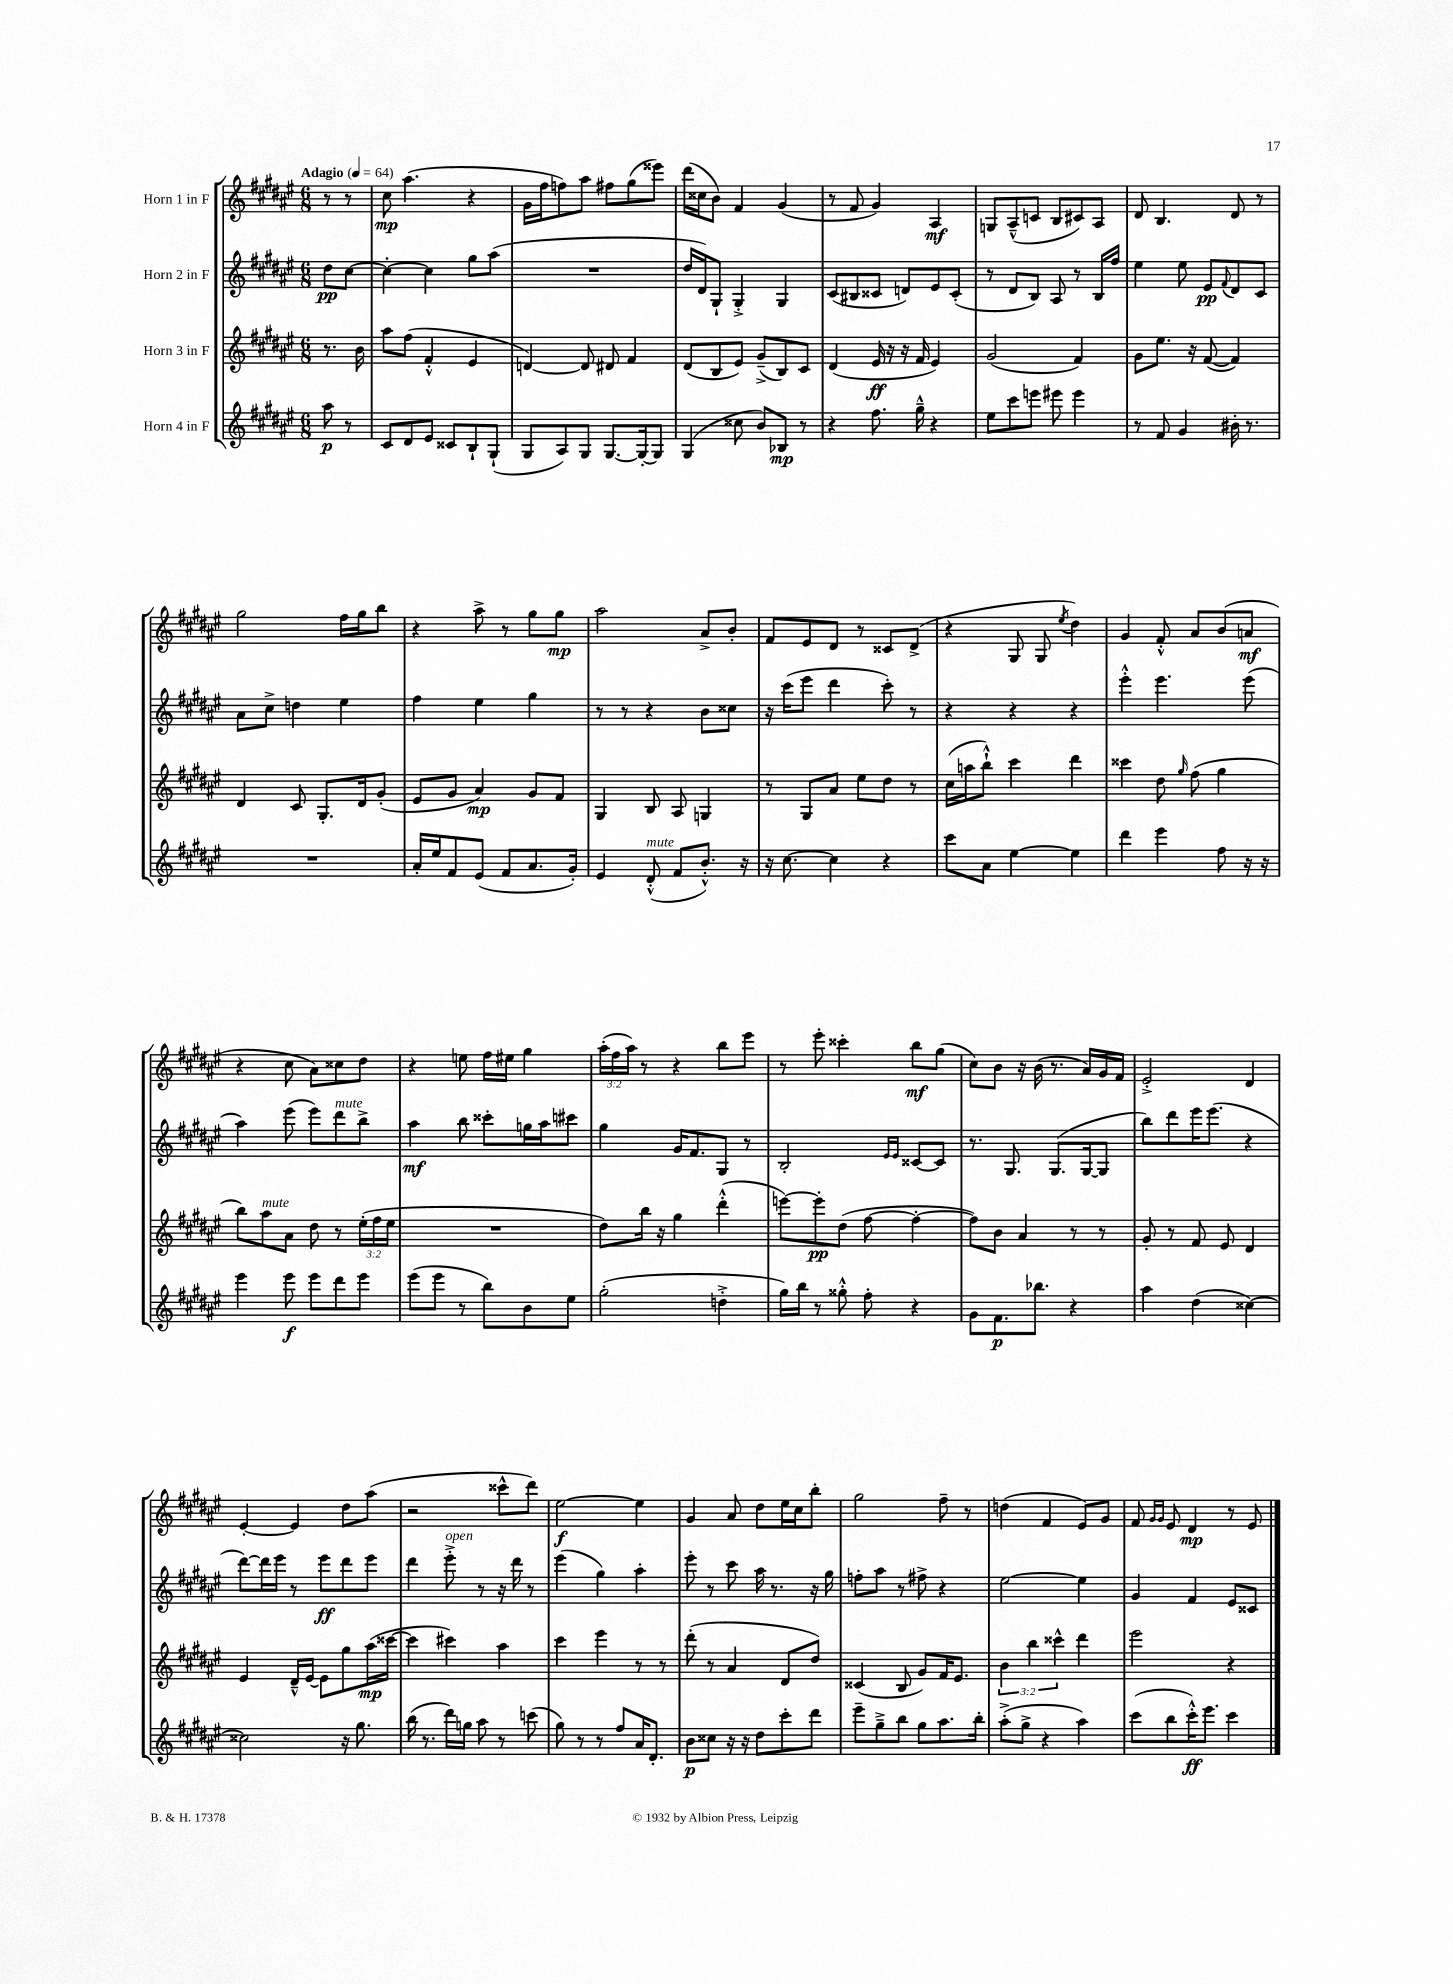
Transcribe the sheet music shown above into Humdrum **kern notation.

**kern	**dynam	**kern	**dynam	**kern	**dynam	**kern	**dynam
*part4	*part4	*part3	*part3	*part2	*part2	*part1	*part1
*staff4	*staff4	*staff3	*staff3	*staff2	*staff2	*staff1	*staff1
*I"Horn 4 in F	*	*I"Horn 3 in F	*	*I"Horn 2 in F	*	*I"Horn 1 in F	*
*clefG2	*	*clefG2	*	*clefG2	*	*clefG2	*
*k[f#c#g#d#a#e#]	*	*k[f#c#g#d#a#e#]	*	*k[f#c#g#d#a#e#]	*	*k[f#c#g#d#a#e#]	*
*M6/8	*	*M6/8	*	*M6/8	*	*M6/8	*
*MM64	*	*MM64	*	*MM64	*	*MM64	*
=	=	=	=	=	=	=	=
!	!	!	!	!	!	!LO:TX:a:B:t=Adagio	!
8aa#\	p	8.r	.	8dd#\L	pp	8r	.
8r	.	.	.	[8cc#\J	.	8r	.
.	.	16b\	.	.	.	.	.
=1	=1	=1	=1	=1	=1	=1	=1
8c#/L	.	8aa#\L	.	4cc#'\_	.	8cc#\	mp
8d#/	.	(8ff#\J	.	.	.	(4.aa#\	.
8e#/J	.	4f#'^^/	.	4cc#\]	.	.	.
8c##X/L	.	.	.	.	.	.	.
8B`/	.	4e#/	.	8gg#\L	.	4r	.
(8G#`/J	.	.	.	(8aa#\J	.	.	.
=2	=2	=2	=2	=2	=2	=2	=2
8G#/L	.	[4dn/)	.	2.r	.	16g#\LL	.
.	.	.	.	.	.	16ff#\J	.
8A#/)	.	.	.	.	.	8ffn\)	.
8G#/J	.	8d/]	.	.	.	8aa#\J	.
[8.G#/L	.	8d#X/	.	.	.	8ff#X\L	.
.	.	4f#/	.	.	.	(8gg#\	.
16G#'/k_	.	.	.	.	.	.	.
8G#/J]	.	.	.	.	.	8eee##X\J)	.
=3	=3	=3	=3	=3	=3	=3	=3
(4G#/	.	(8d#/L	.	16dd#/LL	.	(16ddd#\LL	.
.	.	.	.	16d#/J)	.	16cc##X\J	.
.	.	8B/	.	8G#`/J	.	8b\J)	.
8cc##X\	.	8e#/J)	.	4G#'^/	.	4f#/	.
8b/L)	.	(8g#~^/L	.	.	.	.	.
8B-X/J	mp	8B/)	.	4G#/	.	(4g#/	.
8r	.	8c#/J	.	.	.	.	.
=4	=4	=4	=4	=4	=4	=4	=4
4r	.	(4d#/	.	(8c#/L	.	8r	.
.	.	.	.	8B#X/	.	8f#/	.
8.ff#\	.	16e#/	ff	8c##X/J	.	4g#/)	.
.	.	16r	.	.	.	.	.
.	.	16r	.	8dn/L)	.	.	.
16gg#~^^\	.	16f#/	.	.	.	.	.
4r	.	4e#/)	.	8e#/	.	4A#/	mf
.	.	.	.	(8c##'/J	.	.	.
=5	=5	=5	=5	=5	=5	=5	=5
8ee#\L	.	(2g#/	.	8r	.	8Gn/L	.
8ccc#\	.	.	.	8d#/L	.	(8A#~^^/	.
8eeen\J	.	.	.	8B/J)	.	8cn/J	.
8eee#X\	.	.	.	8A#/	.	8B/L	.
4eee#\	.	4f#/)	.	8r	.	8c#X/)	.
.	.	.	.	16B/LL	.	8A#/J	.
.	.	.	.	16ff#/JJ	.	.	.
=6	=6	=6	=6	=6	=6	=6	=6
8r	.	8g#\L	.	4ee#\	.	8d#/	.
8f#/	.	8.ee#\J	.	.	.	4.B/	.
4g#/	.	.	.	8ee#\	.	.	.
.	.	16r	.	.	.	.	.
.	.	([8f#/	.	8e#/L	pp	.	.
.	.	.	.	8qqf#/	.	.	.
16b#X'\	.	4f#/])	.	8d#/	.	8d#/	.
8.r	.	.	.	.	.	.	.
.	.	.	.	8c#/J	.	8r	.
!!LO:LB:g=z
=7	=7	=7	=7	=7	=7	=7	=7
2.r	.	4d#/	.	8a#\L	.	2gg#\	.
.	.	.	.	8cc#^\J	.	.	.
.	.	8c#/	.	4ddn\	.	.	.
.	.	8.G#'/L	.	.	.	.	.
.	.	.	.	4ee#\	.	16ff#\LL	.
.	.	16d#/k	.	.	.	16gg#\J	.
.	.	(8g#'/J	.	.	.	8bb\J	.
=8	=8	=8	=8	=8	=8	=8	=8
16a#'/LL	.	8e#/L	.	4ff#\	.	4r	.
16ee#/J	.	.	.	.	.	.	.
8f#/	.	8g#/J	.	.	.	.	.
(8e#/J	.	4a#/)	mp	4ee#\	.	8aa#^\	.
8f#/L	.	.	.	.	.	8r	.
8.a#/	.	8g#/L	.	4gg#\	.	8gg#\L	.
.	.	8f#/J	.	.	.	8gg#\J	mp
16g#'/Jk)	.	.	.	.	.	.	.
=9	=9	=9	=9	=9	=9	=9	=9
4e#/	.	4G#/	.	8r	.	2aa#\	.
.	.	.	.	8r	.	.	.
!LO:TX:a:i:t=mute	!	!	!	!	!	!	!
(8d#'^^/	.	8B/	.	4r	.	.	.
8f#/L	.	8A#/	.	.	.	.	.
8.b'^^/J)	.	4Gn/	.	8b\L	.	8a#^/L	.
.	.	.	.	8cc##X\J	.	8b'/J	.
16r	.	.	.	.	.	.	.
=10	=10	=10	=10	=10	=10	=10	=10
16r	.	8r	.	16r	.	8f#/L	.
[8.cc#\	.	.	.	(16ccc#\KL	.	.	.
.	.	8G#/L	.	8eee#\J	.	8e#/	.
4cc#\]	.	8a#/J	.	4ddd#\	.	8d#/J	.
.	.	8ee#\L	.	.	.	8r	.
4r	.	8dd#\J	.	8ccc#'\)	.	8c##X/L	.
.	.	8r	.	8r	.	(8d#^/J	.
=11	=11	=11	=11	=11	=11	=11	=11
8ccc#\L	.	(16cc#\LL	.	4r	.	4r	.
.	.	16aan\J	.	.	.	.	.
8a#\J	.	8bb`^^\J)	.	.	.	.	.
[4ee#\	.	4ccc#\	.	4r	.	8G#/	.
.	.	.	.	.	.	8G#/	.
.	.	.	.	.	.	8qee#/	.
4ee#\]	.	4ddd#\	.	4r	.	4dd#\)	.
=12	=12	=12	=12	=12	=12	=12	=12
4ddd#\	.	4ccc##X\	.	4eee#'^^\	.	4g#/	.
4eee#\	.	8dd#\	.	4.eee#\	.	8f#'^^/	.
.	.	16qqgg#/	.	.	.	.	.
.	.	(8ff#\	.	.	.	8a#/L	.
8ff#\	.	4gg#\	.	.	.	(8b/	.
16r	.	.	.	(8eee#\	.	8an/J	mf
16r	.	.	.	.	.	.	.
!!LO:LB:g=z
=13	=13	=13	=13	=13	=13	=13	=13
4eee#\	.	8bb\L)	.	4aa#\)	.	4r	.
!	!	!LO:TX:a:i:t=mute	!	!	!	!	!
.	.	8aa#\	.	.	.	.	.
8eee#\	f	8a#\J	.	(8eee#\	.	8cc#\	.
8eee#\L	.	8dd#\	.	8eee#\L)	.	8a#\L)	.
!	!	!	!	!LO:TX:a:i:t=mute	!	!	!
8ddd#\	.	8r	.	8ddd#\	.	8cc##X\	.
8eee#\J	.	(24ee#'\LL	.	8bb^\J	.	8dd#\J	.
.	.	24ff#\	.	.	.	.	.
.	.	24ee#\JJ	.	.	.	.	.
=14	=14	=14	=14	=14	=14	=14	=14
(8eee#\L	.	2.r	.	4aa#\	mf	4r	.
8eee#\J	.	.	.	.	.	.	.
8r	.	.	.	8bb\	.	8een\	.
8bb\L)	.	.	.	8ccc##X'\L	.	16ff#\LL	.
.	.	.	.	.	.	16ee#X\JJ	.
8b\	.	.	.	16ggn\L	.	4gg#\	.
.	.	.	.	16aa#\J	.	.	.
8ee#\J	.	.	.	8ccc#X\J	.	.	.
=15	=15	=15	=15	=15	=15	=15	=15
(2gg#'\	.	8dd#\L)	.	4gg#\	.	(24aa#'\LL	.
.	.	.	.	.	.	24ff#\	.
.	.	.	.	.	.	24aa#\JJ)	.
.	.	16bb\Jk	.	.	.	8r	.
.	.	16r	.	.	.	.	.
.	.	4gg#\	.	16g#/KL	.	4r	.
.	.	.	.	8.f#/	.	.	.
4ddn'^\	.	(4ddd#'^^\	.	8G#/J	.	8bb\L	.
.	.	.	.	8r	.	8eee#\J	.
=16	=16	=16	=16	=16	=16	=16	=16
16gg#\LL)	.	[8eeen\L)	.	2B'/	.	8r	.
16bb\JJ	.	.	.	.	.	.	.
8r	.	8eee'\]	pp	.	.	8eee#'\	.
8gg##X'^^\	.	(8dd#\J	.	.	.	4ccc##X'\	.
8ff#'\	.	[8ff#\	.	.	.	.	.
.	.	.	.	16qqe#/LL	.	.	.
.	.	.	.	16qqe#/JJ	.	.	.
4r	.	4ff#'\_	.	[8c##X/L	.	8bb\L	mf
.	.	.	.	8c##/J]	.	(8gg#\J	.
=17	=17	=17	=17	=17	=17	=17	=17
8g#\L	.	8ff#\L])	.	8.r	.	8cc#\L)	.
8.f#\	p	8b\J	.	.	.	8b\J	.
.	.	.	.	8.G#/	.	.	.
.	.	4a#/	.	.	.	16r	.
8.bb-X\J	.	.	.	.	.	(16b\	.
.	.	.	.	(8.G#/L	.	8.r	.
4r	.	8r	.	.	.	.	.
.	.	.	.	[16G#/k	.	16a#/LL)	.
.	.	8r	.	8G#/J]	.	16g#/	.
.	.	.	.	.	.	16f#/JJ	.
=18	=18	=18	=18	=18	=18	=18	=18
4aa#\	.	8g#'/	.	8bb\L)	.	2e#'^/	.
.	.	8r	.	8ddd#\	.	.	.
(4dd#\	.	8f#/	.	16eee#\K	.	.	.
.	.	.	.	(8.eee#\J	.	.	.
.	.	8e#/	.	.	.	.	.
[4cc##X\)	.	4d#/	.	4r	.	4d#/	.
!!LO:LB:g=z
=19	=19	=19	=19	=19	=19	=19	=19
2cc##X\]	.	4e#/	.	[8ddd#\L)	.	[4e#'/	.
.	.	.	.	16ddd#\L]	.	.	.
.	.	.	.	16eee#\JJ	.	.	.
.	.	16d#~^^/LL	.	8r	.	4e#/]	.
.	.	[16e#/JJ	.	.	.	.	.
.	.	8e#\L]	.	8eee#\L	ff	.	.
16r	.	8gg#\	.	8ddd#\	.	8dd#\L	.
8.gg#\	.	.	.	.	.	.	.
.	.	(16aa#\L	mp	8eee#\J	.	(8aa#\J	.
.	.	[16ccc##X\JJ	.	.	.	.	.
=20	=20	=20	=20	=20	=20	=20	=20
(16bb\	.	4ccc##\]	.	4ddd#\	.	2r	.
8.r	.	.	.	.	.	.	.
!	!	!	!	!LO:TX:a:i:t=open	!	!	!
16ddd#\LL)	.	4ccc#X\)	.	8eee#'^\	.	.	.
16ggn\JJ	.	.	.	.	.	.	.
8aa#\	.	.	.	8r	.	.	.
8r	.	4aa#\	.	16r	.	8ccc##X^^\L	.
.	.	.	.	16ddd#\	.	.	.
(8cccn\	.	.	.	8r	.	8ddd#\J)	.
=21	=21	=21	=21	=21	=21	=21	=21
8gg#\)	.	4ccc#\	.	(4eee#\	.	[2ee#\	f
8r	.	.	.	.	.	.	.
8r	.	4eee#\	.	4gg#\)	.	.	.
8ff#/L	.	.	.	.	.	.	.
16a#/K	.	8r	.	4aa#'\	.	4ee#\]	.
8.d#'/J	.	.	.	.	.	.	.
.	.	8r	.	.	.	.	.
=22	=22	=22	=22	=22	=22	=22	=22
8b\L	p	(8ddd#'\	.	8eee#'\	.	4g#/	.
8cc##X\J	.	8r	.	8r	.	.	.
16r	.	4a#/	.	8ccc#\	.	8a#/	.
16r	.	.	.	.	.	.	.
8dd#\L	.	.	.	16aa#\	.	8dd#\L	.
.	.	.	.	8.r	.	.	.
8ccc#'\	.	8d#/L	.	.	.	16ee#\L	.
.	.	.	.	.	.	16cc#\J	.
8ddd#\J	.	8dd#/J)	.	16r	.	8bb'\J	.
.	.	.	.	16gg#\	.	.	.
=23	=23	=23	=23	=23	=23	=23	=23
8eee#~\L	.	(4c##X/	.	8ffn'\L	.	2gg#\	.
8gg#~^\	.	.	.	8aa#\J	.	.	.
8bb\J	.	8B/	.	8r	.	.	.
8gg#\L	.	8g#/L)	.	8ff#X^\	.	.	.
8.aa#\	.	16f#/K	.	4r	.	8ff#~\	.
.	.	8.e#/J	.	.	.	.	.
.	.	.	.	.	.	8r	.
16bb'\Jk	.	.	.	.	.	.	.
=24	=24	=24	=24	=24	=24	=24	=24
(8aa#'^\L	.	6b\	.	[2ee#\	.	(4ddn\	.
8gg#^\J	.	.	.	.	.	.	.
.	.	6bb\	.	.	.	.	.
4r	.	.	.	.	.	4f#/	.
.	.	6ccc##X^^\	.	.	.	.	.
4aa#\)	.	4ddd#\	.	4ee#\]	.	8e#/L)	.
.	.	.	.	.	.	8g#/J	.
=25	=25	=25	=25	=25	=25	=25	=25
(8ccc#\L	.	2eee#\	.	4g#/	.	8f#/	.
.	.	.	.	.	.	16qqg#/LL	.
.	.	.	.	.	.	16qqg#/JJ	.
8bb\	.	.	.	.	.	8e#/	.
16ccc#'^^\K)	ff	.	.	4f#/	.	4d#/	mp
8.eee#\J	.	.	.	.	.	.	.
4ccc#\	.	4r	.	8e#/L	.	8r	.
.	.	.	.	8c##X/J	.	8e#/	.
==	==	==	==	==	==	==	==
*-	*-	*-	*-	*-	*-	*-	*-
